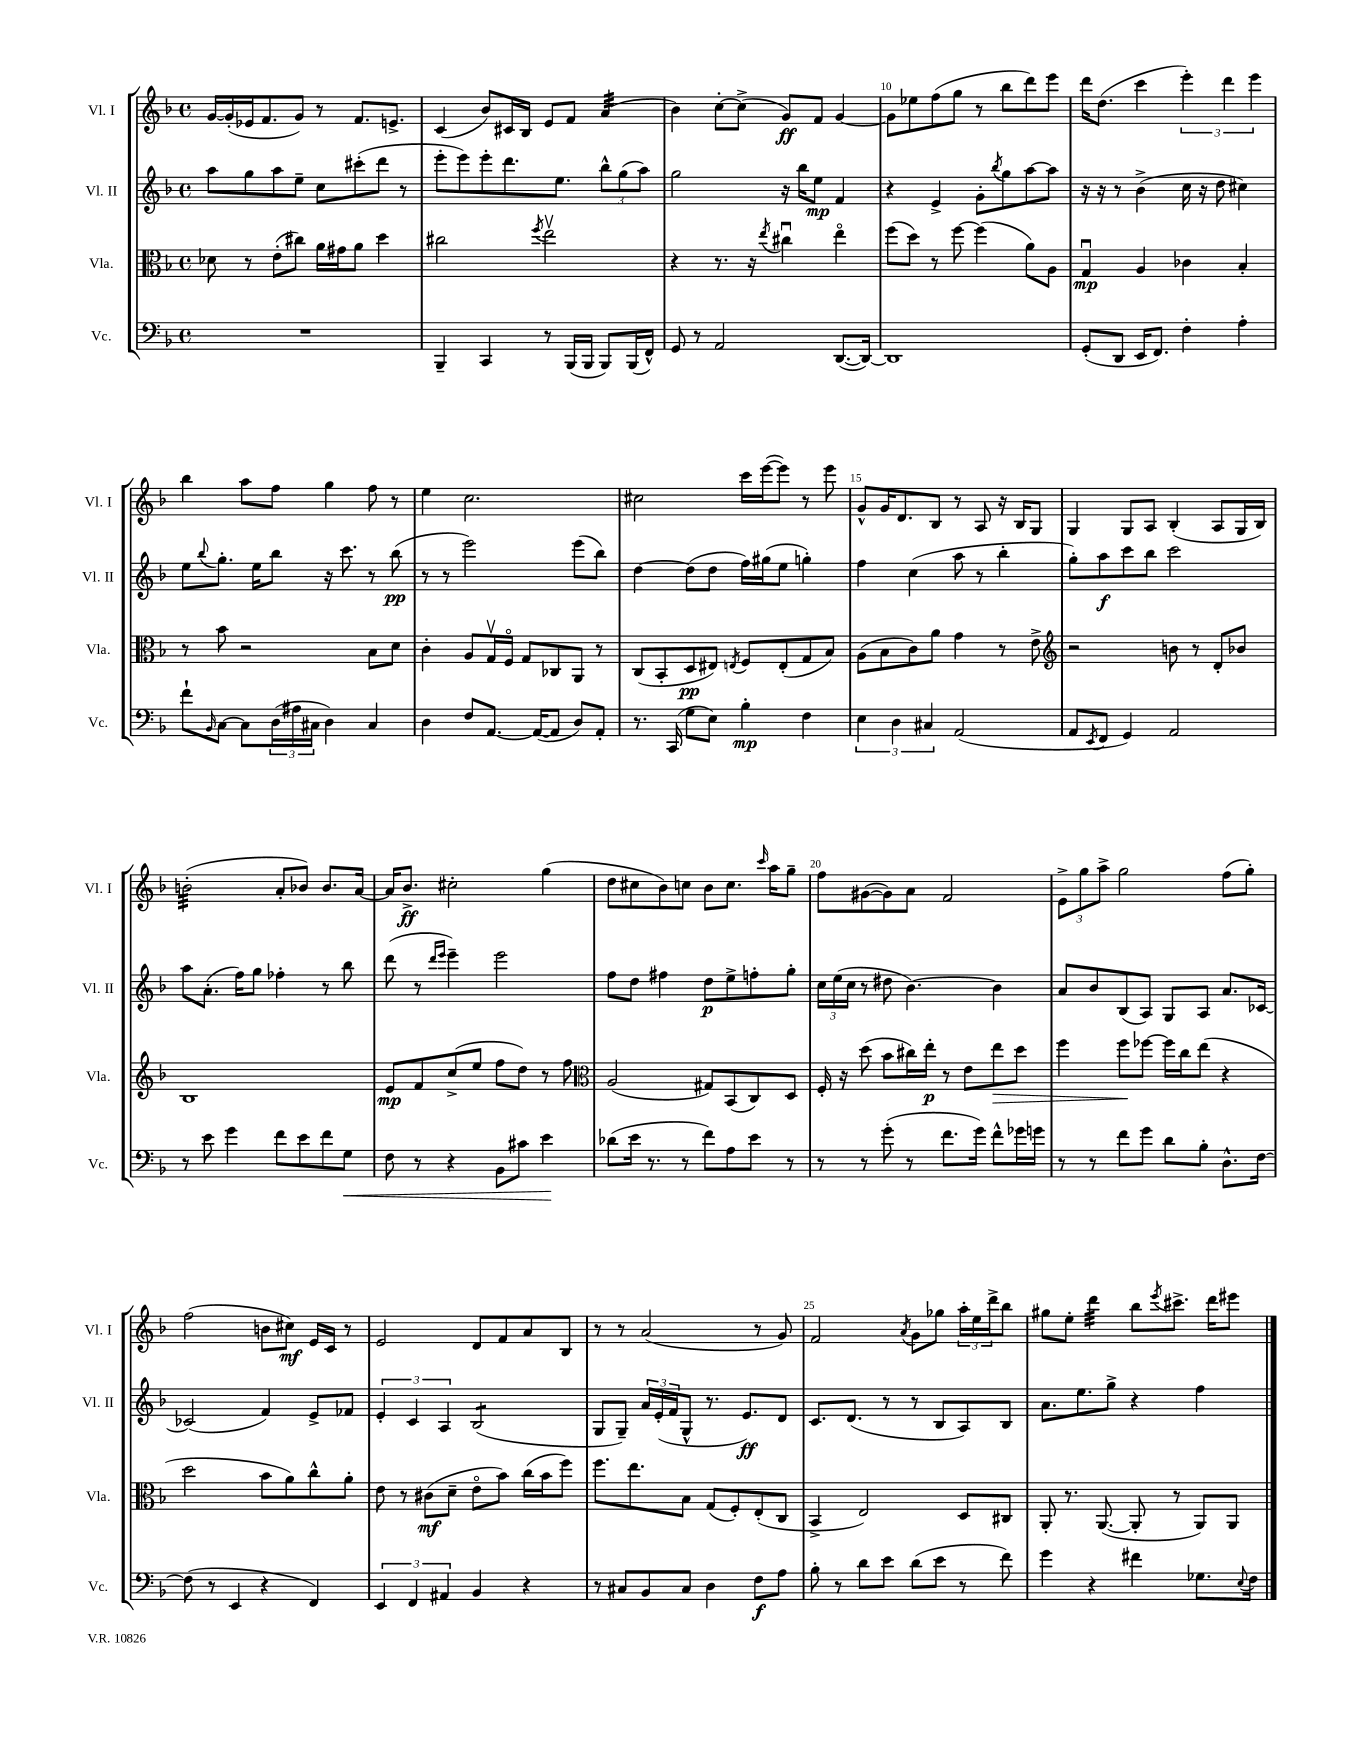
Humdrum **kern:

**kern	**kern	**kern	**kern
*staff4	*staff3	*staff2	*staff1
*clefF4	*clefC3	*clefG2	*clefG2
*k[b-]	*k[b-]	*k[b-]	*k[b-]
*M4/4	*M4/4	*M4/4	*M4/4
*met(c)	*met(c)	*met(c)	*met(c)
1r	8d-	8aa	[16g
.	.	.	(16g']
.	8r	8gg	16e-
.	.	.	8.f
.	(8e'	8aa	.
.	8cc#)	8ee~	8g)
.	16a	8cc	8r
.	16g#	.	.
.	8a	(8ccc#'	8.f
.	4dd	8ddd	.
.	.	.	8.e^
.	.	8r	.
=	=	=	=
4BBB-~	2cc#	8eee'	(4c
.	.	8eee)	.
4CC	.	8eee'	8b-)
.	.	8.ddd	16c#
.	.	.	16B-
.	8qff	.	.
8r	2eev	.	8e
.	.	8.ee	.
(16BBB-	.	.	8f
16BBB-	.	.	.
8BBB-)	.	12bb-^^	(4a
.	.	(12gg	.
(16BBB-	.	.	.
.	.	12aa)	.
16FF^^)	.	.	.
=	=	=	=
8GG	4r	2gg	4b-)
8r	.	.	.
2AA	8.r	.	[8cc'
.	.	.	(8cc^]
.	16r	.	.
.	8qee	.	.
.	4cc#u	16r	8g)
.	.	16bb-	.
.	.	8ee	8f
([8.DD	4eeo	4f	[4g
16DD_)	.	.	.
=	=	=	=
1DD]	(8ff	4r	8g]
.	8dd)	.	8ee-
.	8r	4e^	(8ff
.	[8ff	.	8gg
.	(4ff]	8g'	8r
.	.	8qbb-	.
.	.	8gg	8bb-
.	8a)	[8aa	8ddd)
.	8A	8aa]	8eee
=	=	=	=
(8GG'	4Gu	16r	16ddd
.	.	16r	(8.dd
8DD	.	8r	.
16EE	4A	(4b-^	4ccc
8.FF)	.	.	.
4F'	4c-	16cc	6eee')
.	.	16r	.
.	.	8dd	.
.	.	.	6ddd
4A'	4B-'	4cc#)	.
.	.	.	6eee
=	=	=	=
8f`	8r	8ee	4bb-
16qqBB-	.	8qqbb-	.
[8C	8b-	8.gg'	.
8C]	2r	.	8aa
.	.	16ee	.
(24D	.	8bb-	8ff
24A#	.	.	.
24C#	.	.	.
4D)	.	16r	4gg
.	.	8.ccc	.
4C#	8B-	8r	8ff
.	8d	(8bb-	8r
=	=	=	=
4D	4c'	8r	4ee
.	.	8r	.
8F	8A	2eee)	2.cc
[8.AA	16Gv	.	.
.	16Fo	.	.
.	8G	.	.
(16AA_	.	.	.
8AA]	8C-	.	.
8D)	8AA	(8eee	.
8AA'	8r	8bb-)	.
=	=	=	=
8.r	(8C	[4dd	2cc#
.	8BB-'	.	.
(16CC	.	.	.
8G	8D	(8dd]	.
8E)	8E#)	8dd	.
.	8qE	.	.
4B-'	8F	16ff)	16ccc
.	.	(16gg#	([16eee
.	(8E'	8ee	8eee])
4F	8G	4gg')	8r
.	8B-)	.	8eee
=	=	=	=
6E	(8A	4ff	8g^^
.	8B-	.	16g
6D	.	.	.
.	.	.	8.d
.	8c)	(4cc	.
6C#	.	.	.
.	8a	.	8B-
(2AA	4g	8aa	8r
.	.	8r	8A
.	8r	4bb-'	16r
.	.	.	16B-
.	8e^	.	8G
=	=	=	=
*	*clefG2	*	*
8AA	2r	8gg')	4G
8qEE	.	.	.
8FF	.	8aa	.
4GG)	.	8ccc	8G
.	.	8bb-	8A
2AA	8b	2ccc	(4B-'
.	8r	.	.
.	8d'	.	8A
.	8b-	.	16G
.	.	.	16B-)
=	=	=	=
8r	1B-	8aa	(2b'
8e	.	(8.a'	.
4g	.	.	.
.	.	16ff)	.
.	.	8gg	.
8f	.	4ff-'	8a'
8e	.	.	8b-)
8f	.	8r	8.b-
8G	.	8bb-	.
.	.	.	[16a
=	=	=	=
8F	8e	(8ddd	16a]
.	.	.	8.b-^
8r	8f	8r	.
.	.	16qqddd	.
.	.	16qqeee	.
4r	(8cc^	4eee~)	2cc#'
.	8ee	.	.
8BB-	8ff	2eee	.
8c#	8dd)	.	.
4e	8r	.	(4gg
.	8ff	.	.
=	=	=	=
*	*clefC3	*	*
(8d-	(2A	8ff	8dd
16e	.	8dd	8cc#
8.r	.	.	.
.	.	4ff#	8b-)
8r	.	.	8cc
8f)	8G#)	8dd	8b-
8A	(8BB-	8ee^	8.cc
8e	8C)	8ff'	.
.	.	.	16qqccc
.	.	.	16aa
8r	8D	8gg'	8gg~
=	=	=	=
8r	16F'	24cc	8ff
.	.	(24ee	.
.	16r	.	.
.	.	24cc	.
8r	(8dd	8r	([8g#
(8g'	8b-	8dd#	8g#])
8r	16cc#)	[4.b-)	8a
.	16ee'	.	.
8.f	8r	.	2f
.	8e	.	.
16g)	.	.	.
8f^^	8ee	4b-]	.
16g-	8dd	.	.
16g	.	.	.
=	=	=	=
8r	4ff	8a	12e^
.	.	.	12gg
8r	.	8b-	.
.	.	.	12aa^
8f	8ff	(8B-	2gg
8g	[8ff-	8A)	.
8d	16ff-]	8G	.
.	16cc	.	.
8B-'	(8ee	8A	.
8.D^^	4r	8.a	(8ff
.	.	.	8gg')
[16F	.	[16c-	.
=	=	=	=
(8F]	2dd	(2c-]	(2ff
8r	.	.	.
4EE	.	.	.
4r	8b-	4f)	8b
.	8a)	.	8cc#)
4FF)	8cc^^	8e^	16e
.	.	.	16c
.	8a'	8f-	8r
=	=	=	=
6EE	8e	6e'	2e
.	8r	.	.
6FF	.	6c	.
.	(8c#	.	.
6AA#	.	6A	.
.	8d~	.	.
4BB-	8eo	(2B-	8d
.	8b-)	.	8f
4r	(16cc	.	8a
.	16b-	.	.
.	8ff)	.	8B-
=	=	=	=
8r	8.ff	8G	8r
8C#	.	8G~)	8r
.	8.ee	.	.
8BB-	.	24a	(2a
.	.	(24e'	.
.	.	24f	.
8C#	8B-	8G^^	.
4D	(8G	8.r	.
.	8F')	.	.
.	.	8.e)	.
8F	(8E'	.	8r
8A	8C	8d	8g)
=	=	=	=
8B-'	4BB-^	8.c	2f
8r	.	.	.
.	.	(8.d	.
8d	2E)	.	.
8e	.	8r	.
.	.	.	8qa
(8d	.	8r	8g
8e	.	8B-	8gg-
8r	8D	8A)	24aa'
.	.	.	24ee
.	.	.	24ddd^
8f)	8C#	8B-	8bb-
=	=	=	=
4g	8AA'	8.a	8gg#
.	8.r	.	8ee'
.	.	8.ee	.
4r	.	.	4ddd
.	([8.AA	.	.
.	.	8gg^	.
4f#	8AA']	4r	8bb-
.	.	.	8qeee
.	8r	.	8.ccc#^
8.G-	8AA)	4ff	.
.	.	.	16ddd
.	8AA	.	8eee#
8qqE	.	.	.
16F	.	.	.
==	==	==	==
*-	*-	*-	*-
